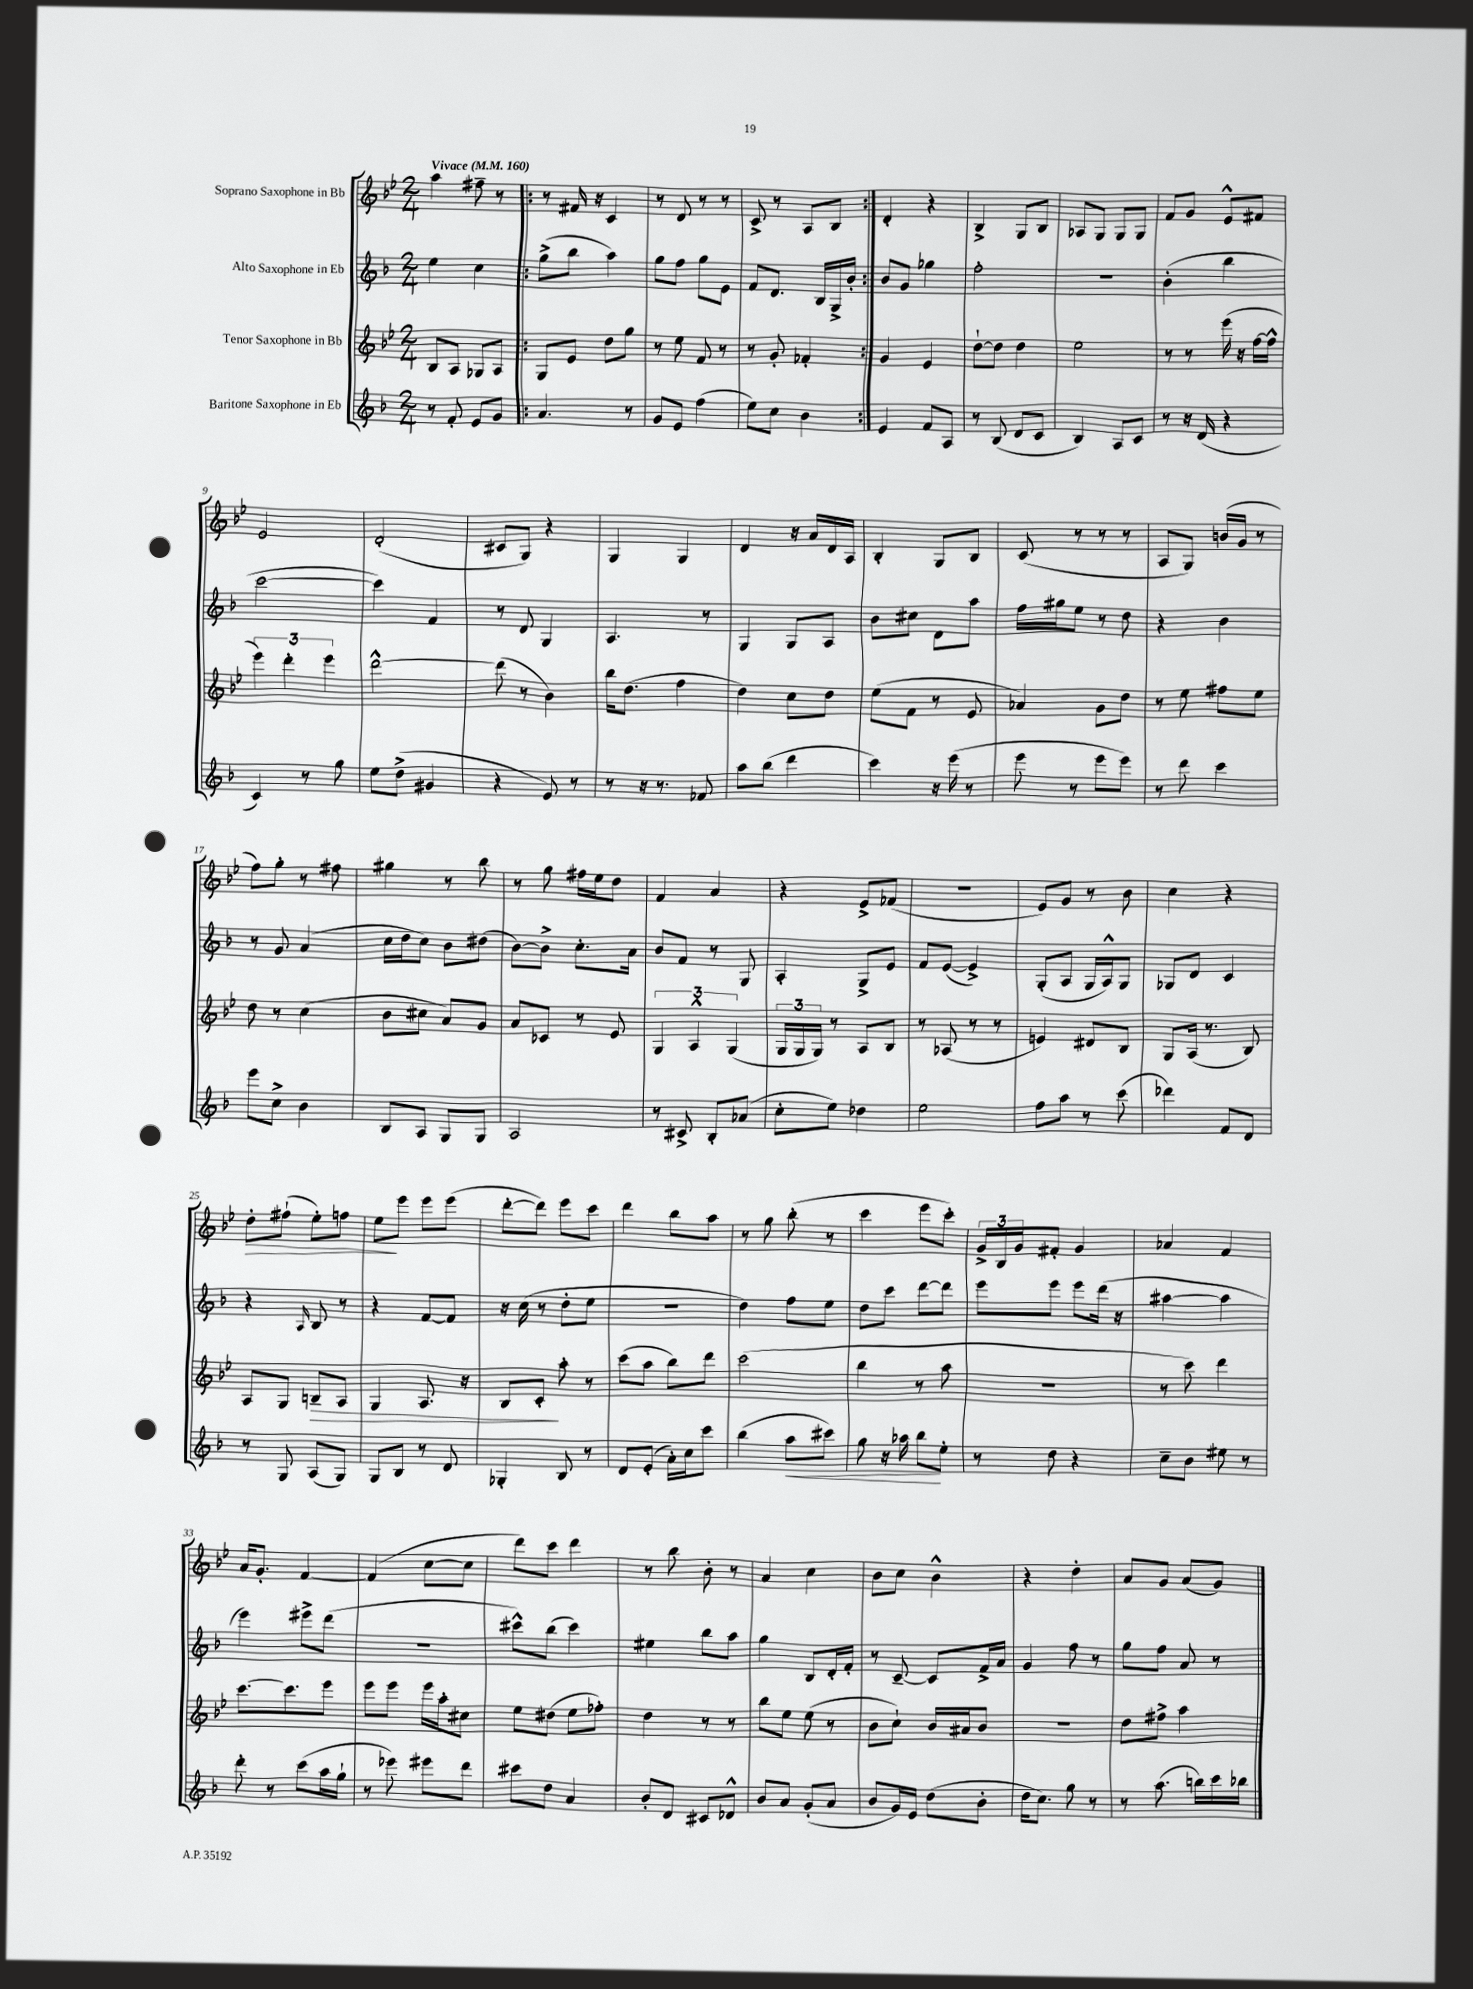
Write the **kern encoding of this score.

**kern	**kern	**kern	**kern
*staff4	*staff3	*staff2	*staff1
*clefG2	*clefG2	*clefG2	*clefG2
*k[b-]	*k[b-e-]	*k[b-]	*k[b-e-]
*M2/4	*M2/4	*M2/4	*M2/4
*MM160	*MM160	*MM160	*MM160
8r	8B-	4ee	4aa
8f'	8A	.	.
8e	8G-	4cc	8ff#~
8g	8A	.	8r
=!|:	=!|:	=!|:	=!|:
4.a	8G	(8gg^	8r
.	8e-	8bb-	16f#
.	.	.	16r
.	8dd	4aa)	4c
8r	8gg	.	.
=	=	=	=
8g	8r	8gg	8r
8e	8ee-	8ff	8d
(4ff	8f	8gg	8r
.	8r	8e	8r
=	=	=	=
8ee)	8r	8f	8c^
8cc	8g'	8.d	8r
4b-	4f-'	.	8A
.	.	16B-	.
.	.	16G^	8B-
.	.	16b-'	.
=:|!	=:|!	=:|!	=:|!
4e	4g	8b-	4d'
.	.	8g	.
8f	4e-	4gg-	4r
8A	.	.	.
=	=	=	=
8r	[8dd`	2ff'	4B-^
(8B-	8dd]	.	.
8d	4dd	.	8G
8c	.	.	8B-
=	=	=	=
4B-)	2ee-	2r	8A-
.	.	.	8G
8A	.	.	8G
8c	.	.	8G
=	=	=	=
8r	8r	(4b-'	8f
16r	8r	.	8g
(16d	.	.	.
4r	(16eee-	4bb-	8e-^^
.	16r	.	.
.	[16ff	.	8f#
.	16ff^^]	.	.
=	=	=	=
4c)	6eee-)	[2ccc	2e-
.	6ddd'	.	.
8r	.	.	.
.	6eee-	.	.
8gg	.	.	.
=	=	=	=
8ee	[2ddd^^	4ccc])	(2d'
(8dd^	.	.	.
4g#	.	4f	.
=	=	=	=
4r	(8ddd]	8r	8c#
.	8r	8d	8G)
8e)	4b-)	4G	4r
8r	.	.	.
=	=	=	=
8r	16bb-	4.A	4G
.	(8.dd	.	.
16r	.	.	.
8.r	.	.	.
.	4ff	.	4G
8f-	.	8r	.
=	=	=	=
8aa	4dd)	4G	4d
(8bb-	.	.	.
4ddd	8cc	8G	16r
.	.	.	16a
.	8dd	8A	16d
.	.	.	16A
=	=	=	=
4ccc)	(8ee-	8b-	4B-'
.	8f	8cc#	.
16r	8r	8d	8G
(16eee	.	.	.
8r	8e-	8aa	8B-
=	=	=	=
8eee	4a-)	16ff	(8c
.	.	16gg#	.
8r	.	8ee	8r
8eee	8g	8r	8r
8eee)	8dd	8dd	8r
=	=	=	=
8r	8r	4r	8A
8ddd	8ee-	.	8G)
4ccc	8ff#	4b-	(16b
.	.	.	16g
.	8ee-	.	8r
=	=	=	=
8eee	8dd	8r	8ff)
8cc^	8r	8g	8gg'
4b-	(4cc	(4a	8r
.	.	.	8ff#
=	=	=	=
8B-	8b-	16cc	4gg#
.	.	16dd	.
8A	8cc#	8cc)	.
8G	8a)	8b-	8r
8G	8g	(8dd#	8bb-
=	=	=	=
2A	8a	[8b-)	8r
.	8c-	8b-^]	8gg
.	8r	8.cc'	16ff#
.	.	.	16ee-
.	8e-	.	8dd
.	.	16a	.
=	=	=	=
8r	6G	8b-	4f
8c#^	.	8f	.
.	6A^^	.	.
8B-'	.	8r	4a
.	(6G	.	.
(8a-	.	8G	.
=	=	=	=
8cc'	24G	4A'	4r
.	24G	.	.
.	24G)	.	.
8ee)	8r	.	.
4dd-	8A	8G^	8e-^
.	8B-	8e	(8f-
=	=	=	=
2ee	8r	8f	2r
.	(8A-	([8e	.
.	8r	4e^])	.
.	8r	.	.
=	=	=	=
8ff	4e)	(8G'	8e-)
8aa	.	8A	8g
8r	8d#	16G	8r
.	.	16A^^)	.
(8ccc	8B-	8G	8b-
=	=	=	=
4ddd-)	8G	8G-	4cc
.	(16A	8d	.
.	8.r	.	.
8f	.	4c	4r
8d	8B-)	.	.
=	=	=	=
8r	8A	4r	8dd'
8G	8G	.	(8ff#`
.	.	16qqA	.
(8A	8B~	8B-	8ee-')
8G)	8A	8r	8ff
=	=	=	=
8G	4G	4r	8ee-
8B-	.	.	8eee-
8r	8.A	[8f	8eee-
8d	.	8f]	(8eee-
.	16r	.	.
=	=	=	=
4G-'	8B-	16r	[8ddd'
.	.	(16cc	.
.	8c'	8r	8ddd])
8B-	8aa'	8dd'	8eee-
8r	8r	8ee	8ccc
=	=	=	=
8d	(8ccc	2r	4ddd
(8e'	8aa	.	.
16a')	8bb-)	.	8bb-
16cc	.	.	.
8ccc	8ddd	.	8aa
=	=	=	=
(4bb-	(2ccc	4dd)	8r
.	.	.	8gg
8aa	.	8ff	(8bb-'
8ccc#)	.	8ee	8r
=	=	=	=
8gg	4bb-	8dd	4ccc
16r	.	8ccc	.
16aa-	.	.	.
8bb-	8r	[8ddd	8eee-
8ee'	8aa	8ddd]	8ccc')
=	=	=	=
8r	2r	8eee	24g^
.	.	.	24B-
.	.	.	24g
8dd	.	8eee	8f#'
4r	.	8eee	4g
.	.	(16ddd	.
.	.	16r	.
=	=	=	=
8cc~	8r	[4aa#	4a-
8b-	8ccc)	.	.
8ee#	4ddd	4aa#]	4f
8r	.	.	.
=	=	=	=
8ddd'	[8.ccc	4eee)	16a
.	.	.	8.g'
8r	.	.	.
.	8.ccc]	.	.
(8ccc	.	8eee#^	[4f
16aa	8eee-	(8ddd	.
16gg`	.	.	.
=	=	=	=
8r	8eee-	2r	(4f]
8eee-)	8eee-	.	.
8eee#	16eee-	.	[8cc
.	16aa'	.	.
8ddd	8cc#	.	8cc]
=	=	=	=
8ccc#	8ee-	8ccc#^^)	8ddd)
8dd	(8dd#	(8bb-	8ccc
4a	8ee-	4ccc#)	4ddd
.	8ff-')	.	.
=	=	=	=
8b-'	4dd	4ee#	8r
8d	.	.	8bb-
8c#	8r	8bb-	8b-'
8d-^^	8r	8aa	8r
=	=	=	=
8b-	8bb-	4gg	4a
8a	8ee-	.	.
(8g'	(8ee-	8B-	4cc
8a	8r	16d'	.
.	.	16f'	.
=	=	=	=
8b-	8b-	8r	8b-
16g)	8cc`)	[8c~	8cc
16e	.	.	.
(8dd	16b-	8c]	4b-^^
.	16a#	.	.
8b-'	8b-	16f^	.
.	.	16a	.
=	=	=	=
16dd	2r	4g	4r
8.cc)	.	.	.
8gg	.	8ff	4dd'
8r	.	8r	.
=	=	=	=
8r	8dd	8gg	8a
(8.aa	8ff#^	8ff	8g
.	4aa	8a	(8a
16bb)	.	.	.
16ccc	.	8r	8g)
16bb-	.	.	.
==	==	==	==
*-	*-	*-	*-
